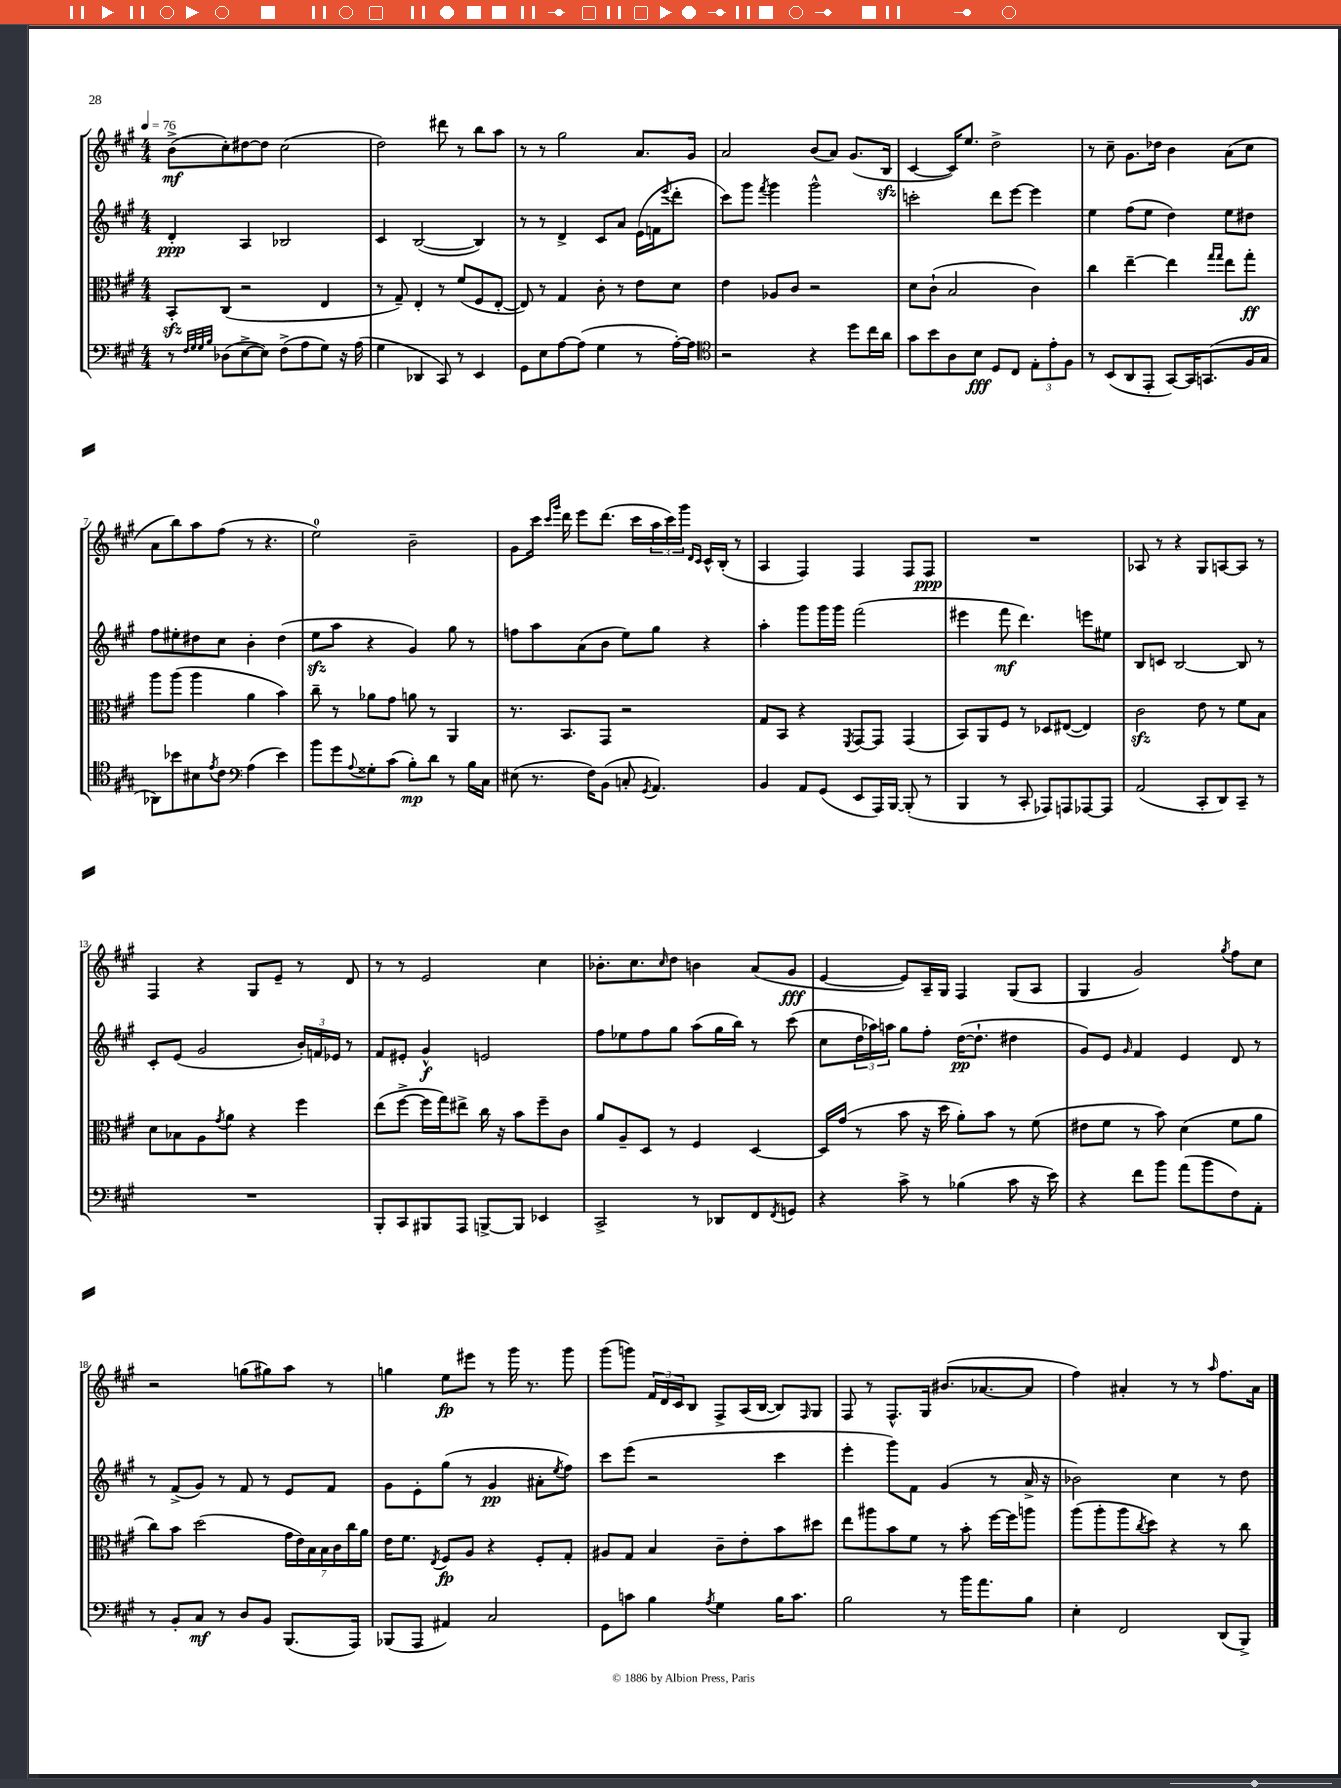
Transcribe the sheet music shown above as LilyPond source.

<<
\new StaffGroup <<
\new Staff = "s0" {
    \clef treble \key a \major \numericTimeSignature \time 4/4 \tempo 4 = 76
    b'8->\mf( cis''8-.) dis''8~ dis''8 cis''2( |
    d''2) dis'''8 r8 b''8 a''8 |
    r8 r8 gis''2 a'8. gis'16 |
    a'2 b'8( a'8) gis'8.( b16\sfz |
    cis'4~ cis'16) e''8. d''2-> |
    r8 cis''8-- gis'8. des''16 b'4 a'8( cis''8 |
    a'8 b''8) a''8 fis''8( r8 r4. |
    e''2-0) b'2-- |
    gis'8 cis'''16 \grace { cis'''16 gis'''16 } d'''16 e'''8 d'''8.( cis'''16 \tuplet 3/2 { a''16 cis'''16) gis'''16 } \grace { d'16 cis'16 } cis'16-^ b16-.( r8 |
    a4 fis4) fis4 fis8 fis8\ppp |
    R1 |
    aes8 r8 r4 gis8 a8~ a8 r8 |
    fis4 r4 gis8 e'8-- r8 d'8 |
    r8 r8 e'2 cis''4 |
    bes'8.-. cis''8. \grace { cis''16 } d''8 b'4 a'8( gis'8\fff |
    e'4~ e'8) a16-- gis16 fis4 gis8( a8 |
    gis4 gis'2) \acciaccatura { gis''8 } fis''8 cis''8 |
    r2 g''8( gis''8) a''8 r8 |
    g''4 e''8\fp eis'''8 r8 gis'''16 r8. gis'''8 |
    gis'''8( g'''8) \tuplet 3/2 { fis'16 d'16 cis'16 } b8 fis8-> a16( b16~ b8) \grace { fis16 } gis8 |
    fis8 r8 fis8.-^ gis16 bis'8.( aes'8.~ aes'8 |
    fis''4) ais'4-. r8 r8 \grace { a''16 } fis''8. ais'16 \bar "|." |
}
\new Staff = "s1" {
    \clef treble \key a \major \numericTimeSignature \time 4/4
    d'4-.\ppp a4 bes2 |
    cis'4 b2~( b4) |
    r8 r8 d'4-> cis'8 a'8 e'16( f'16 \acciaccatura { e'''8 } d'''8-. |
    cis'''8) gis'''8 \acciaccatura { fis'''8 } gis'''4 gis'''2-^ |
    c'''2-. d'''8 e'''8~ e'''4 |
    e''4 fis''8( e''8 d''4) e''8 dis''8 |
    fis''8 eis''8-. dis''8 cis''8 b'4-. dis''4( |
    e''8\sfz a''8 r4 gis'4) gis''8 r8 |
    f''8 a''8 a'8( b'8 e''8) gis''8 r4 |
    a''4-. gis'''8 gis'''16 gis'''16 fis'''2( |
    eis'''4 fis'''8\mf d'''4.) e'''8 eis''8 |
    b8 c'8 b2~ b8 r8 |
    cis'8-. e'8( gis'2 \tuplet 3/2 { b'16-.) f'16 ees'16 } r8 |
    fis'8 eis'8-. gis'4-^\f e'2 |
    fis''8 ees''8 fis''8 gis''8 a''8( gis''16 b''16) r8 cis'''8( |
    cis''8 \tuplet 3/2 { d''16 aes''16) a''16 } gis''8 fis''8-. d''16~\pp( d''8.-! dis''4 |
    gis'8) e'8 \grace { gis'16 } fis'4 e'4 d'8 r8 |
    r8 fis'8->( gis'8) r8 fis'8 r8 e'8 fis'8 |
    gis'8 e'8-. gis''8( r8 gis'4\pp ais'8-. \acciaccatura { e''8 } fis''8) |
    cis'''8 e'''8( r2 cis'''4 |
    e'''4-. gis'''8) fis'8 gis'4( r8 a'16-> r16 |
    bes'2) cis''4 r8 d''8 \bar "|." |
}
\new Staff = "s2" {
    \clef alto \key a \major \numericTimeSignature \time 4/4
    b,8-.\sfz cis8( r2 e4 |
    r8 gis8--) e4-. r8 fis'8( fis8 e8~-. |
    e8) r8 gis4 cis'8-. r8 e'8 d'8 |
    e'4 aes8 cis'8 r2 |
    d'8 cis'8-!( b2 cis'4) |
    cis''4 e''4~-- e''4 \grace { gis''16 gis''16 } e''8 gis''8-.\ff |
    a''8 a''8( a''4 a'4 b'4) |
    cis''8-- r8 aes'8 gis'8 a'8 r8 a,4 |
    r8. b,8. gis,8 r2 |
    gis8 b,8 r4 \acciaccatura { fis,8 } gis,8~ gis,8 gis,4( |
    b,8) a,8 fis8 r8 des8 eis8~( eis4) |
    cis'2\sfz e'8 r8 fis'8 b8 |
    d'8 bes8 a8 \acciaccatura { gis'8 } a'8 r4 fis''4 |
    e''8( fis''8~-> fis''16 gis''16) eis''8-> cis''16 r16 b'8 fis''8-- cis'8 |
    a'8 a8-- d8 r8 fis4 d4~ |
    d16 gis'16( r8 b'8 r16 d''16 a'8-.) b'8 r8 fis'8( |
    eis'8 fis'8 r8 b'8) d'4( fis'8 a'8 |
    cis''8) b'8 d''2( \tuplet 7/4 { gis'16 e'16) b16 b16 cis'16 cis''16 a'16 } |
    e'16 fis'8. \acciaccatura { e8 } fis8\fp a8 r4 fis8-. gis8-. |
    ais8 gis8 b4 cis'8-- e'8-. b'8 dis''8 |
    e''8 ais''8 b'8 fis'8 r8 b'8-. fis''16~ fis''16 a''8 |
    a''8( a''8-. a''8 \acciaccatura { cis''8 } d''8) r4 r8 cis''8 \bar "|." |
}
\new Staff = "s3" {
    \clef bass \key a \major \numericTimeSignature \time 4/4
    r8 \grace { fis32 gis32 gis32 b32 } des8( e8~-> e8) fis8->( a8 gis8) r16 a16( |
    gis4 des,4 cis,8) r8 e,4 |
    gis,8 e8 a8~ a8( gis4 r8 a16~-.) a16 |
    \clef tenor r2 r4 d''8 cis''16 a'16 |
    gis'8 b'8 a8 b8\fff d8 cis8 \tuplet 3/2 { e8-. e'8-. fis8 } |
    r8 b,8( a,8 e,8-. gis,8~) gis,16 g,8.( fis16 gis16 |
    aes,8) bes'8 bis8 \acciaccatura { e'8 } cis'8 \clef bass a4( e'4) |
    b'8 gis'8 \appoggiatura { a8 } gisis8-. cis'8( b8-.\mp) d'8 r8 b16 cis16 |
    eis8( r8. fis16) b,8( c8-. \acciaccatura { gis,8 } a,4.) |
    b,4 a,8 gis,8( e,8 a,,16) b,,16~ b,,8-.( r8 |
    b,,4 r8 cis,8-. aes,,8) a,,8 aes,,8~ aes,,8 |
    a,2( cis,8-. d,8) cis,8-- r8 |
    R1 |
    b,,8-. cis,8 bis,,8 a,,8 b,,8~-> b,,8 ees,4 |
    cis,2-> r8 des,8 fis,8 \acciaccatura { fis,8 } g,8 |
    r4 cis'8-> r8 bes4( cis'8 r16 e'16) |
    r4 fis'8 b'8 a'8( b'8 fis8) a,8-. |
    r8 b,8-. cis8\mf r8 d8 b,8 b,,8.( a,,16) |
    bes,,8( a,,8 ais,4) cis2 |
    gis,8 c'8 b4 \acciaccatura { a8 } gis4 b16 c'8. |
    b2 r8 b'16 a'8. b8 |
    e4-. fis,2 d,8( b,,8->) \bar "|." |
}
>>
>>
